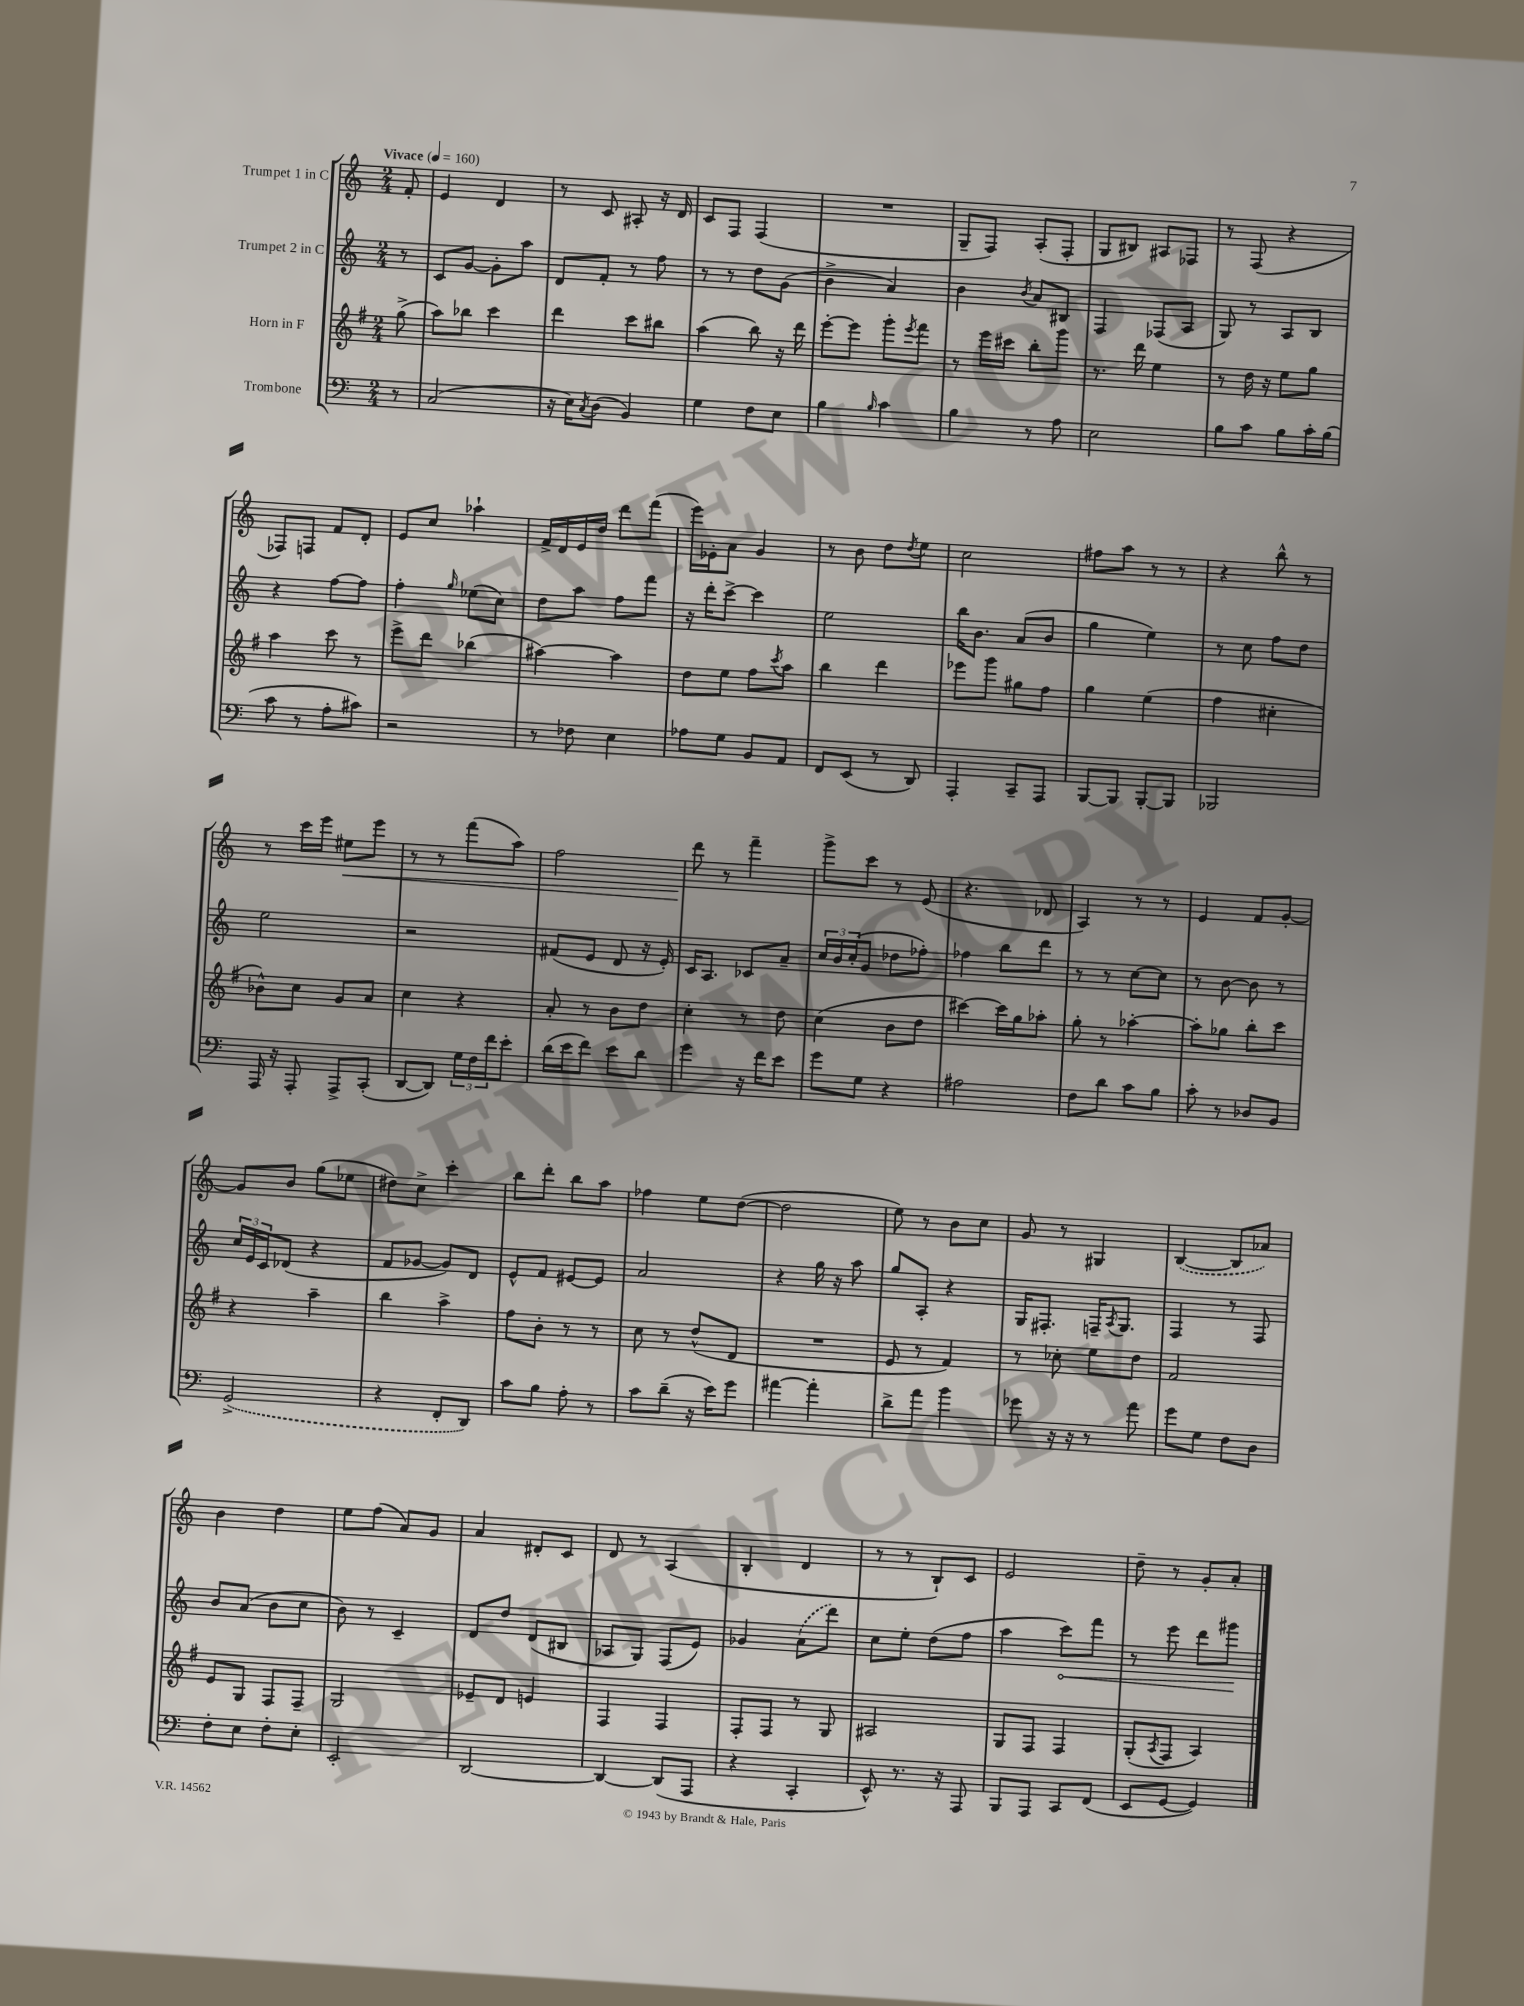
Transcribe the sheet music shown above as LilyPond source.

<<
\new StaffGroup <<
\new Staff = "s0" \with { instrumentName = "Trumpet 1 in C" } {
    \clef treble \key c \major \numericTimeSignature \time 2/4 \partial 8 \tempo "Vivace" 4 = 160
    f'8-. |
    e'4 d'4 |
    r8 c'8 ais8-. r16 d'16 |
    c'8 f8 f4( |
    R2 |
    g8-- f8) a8-.( f8-. |
    g8 bis8) ais8 fes8 |
    r8 f8( r4 |
    fes8) f8 f'8 d'8-. |
    e'8 c''8 aes''4-! |
    f'16-> d'16 e'16 d''16 d'''8 f'''8( |
    e'''16) ees'16-. a'8 g'4 |
    r8 b'8 d''8 \acciaccatura { d''8 } e''8 |
    c''2 |
    fis''8 a''8 r8 r8 |
    r4 b''8-^ r8 |
    r8 c'''16 e'''16 eis''8\< e'''8 |
    r8 r8 f'''8( a''8) |
    f''2 |
    d'''8\! r8 f'''4-- |
    g'''8-> c'''8 r8 e'8( |
    r4. des'8 |
    a4) r8 r8 |
    e'4 f'8 g'8~-. |
    g'8 b'8 g''8( ees''8 |
    dis''8) c''8-> c'''4-. |
    b''8 d'''8-. b''8 a''8 |
    fes''4 e''8 d''8~( |
    d''2 |
    e''8) r8 b'8 c''8 |
    g'8 r8 gis4 |
    \once \slurDashed b4~( b8 aes'8) |
    b'4 d''4 |
    e''8 f''8( a'8) g'8 |
    a'4 dis'8-. c'8 |
    d'8 r8 a4( |
    b4-. d'4 |
    r8 r8 b8-!) c'8 |
    e'2 |
    d''8-- r8 g'8-. a'8-. \bar "|." |
}
\new Staff = "s1" \with { instrumentName = "Trumpet 2 in C" } {
    \clef treble \key c \major \numericTimeSignature \time 2/4 \partial 8
    r8 |
    c'8 g'8~ g'8-. a''8 |
    d'8 f'8-. r8 f''8 |
    r8 r8 d''8 g'8( |
    b'4-> a'4) |
    b'4 \acciaccatura { b'8 } a'8 bis8 |
    f4 fes8( a8 |
    g8) r8 a8 b8 |
    r4 f''8~ f''8 |
    f''4-. \grace { g''16 } ees''8( c''8) |
    d''8 a''8 f''8 f'''8 |
    r16 d'''16-. c'''8~-> c'''4 |
    e''2 |
    b''16 b'8. a'8( b'8 |
    g''4 e''4) |
    r8 c''8 f''8 d''8 |
    e''2 |
    r2 |
    fis'8( e'8 d'8 r16 e'16-.) |
    c'16 a8. ces'8 a'8-- |
    \tuplet 3/2 { c''16 b'16 c''16-.( } g'8 des''8 fes''8-.) |
    fes''4 b''8 d'''8 |
    r8 r8 c''8~ c''8 |
    r8 b'8~ b'8 r8 |
    \tuplet 3/2 { c''16 e'16 c'16 } des'8( r4 |
    f'8 ges'8~ ges'8) d'8 |
    e'8-^ f'8 eis'8~ eis'8 |
    a'2 |
    r4 g''16 r16 a''8 |
    g''8 a8-. r4 |
    g16 fis8.-. f16-- \acciaccatura { a8 } g8. |
    f4 r8 f8 |
    b'8 a'8( b'8 c''8 |
    b'8) r8 c'4-- |
    d'8 d''8 d'8( bis8 |
    aes8 g8) f8( e'8) |
    ges'4 \once \slurDashed a'8( d'''8) |
    c''8 e''8-. d''8( f''8 |
    a''4 \once \override Hairpin.circled-tip = ##t c'''8\<) f'''8 |
    r8 e'''8 d'''8 gis'''8\! \bar "|." |
}
\new Staff = "s2" \with { instrumentName = "Horn in F" } {
    \clef treble \key g \major \numericTimeSignature \time 2/4 \partial 8
    g''8->( |
    a''8) bes''8 c'''4 |
    d'''4 c'''8 bis''8 |
    a''4( b''8) r16 d'''16 |
    e'''8~-. e'''8 g'''8-. \acciaccatura { e'''8 } fis'''8 |
    r8 e'''16 cis'''16 b''8-. g'''8 |
    r8. d'''16 e''4 |
    r8 d''16 r16 e''8 g''8 |
    a''4 c'''8 r8 |
    e'''8-> d'''8 bes''4( |
    ais''4~) ais''4 |
    d''8 e''8 fis''8 \acciaccatura { c'''8 } a''8 |
    b''4 d'''4 |
    ees'''8 g'''8 gis''8 fis''8 |
    g''4 e''4( |
    fis''4 cis''4-. |
    bes'8-^) c''8 g'8 a'8 |
    c''4 r4 |
    a'8-. r8 b'8 d''8 |
    c''4-. r8 d''8 |
    c''4( b'8 d''8 |
    cis'''4~) cis'''16 g''16 aes''8-. |
    g''8-. r8 aes''4~-. |
    aes''8-. ges''8 b''8-. c'''8 |
    r4 a''4-- |
    b''4 a''4-> |
    fis''8 b'8-. r8 r8 |
    c''8 r8 d''8-^( d'8 |
    R2 |
    e'8 r8 fis'4) |
    r8 ces''8-. e''8 d''8 |
    fis'2 |
    e'8 g8 fis8 fis8-- |
    g2 |
    ees'8-- d'8 e'4 |
    fis4 fis4 |
    fis8-. fis8 r8 g8 |
    ais2 |
    g8 fis8 fis4 |
    g8-.( \acciaccatura { a8 } fis8 a4) \bar "|." |
}
\new Staff = "s3" \with { instrumentName = "Trombone" } {
    \clef bass \key c \major \numericTimeSignature \time 2/4 \partial 8
    r8 |
    c2( |
    r16 e16) \acciaccatura { c8 } d8( b,4) |
    g4 f8 e8 |
    b4 \grace { b16 } c'4 |
    b4 r8 a8 |
    e2 |
    b8 c'8 b8 c'16-. b16( |
    c'8 r8 a8-. cis'8) |
    r2 |
    r8 fes8 e4 |
    aes8 g8 b,8 a,8 |
    f,8 e,8( r8 d,8) |
    a,,4-. c,8-- a,,8 |
    b,,8~ b,,8 b,,8~-. b,,8 |
    bes,,2 |
    a,,16 r16 a,,8-. a,,8-> c,8-.( |
    d,8~ d,8) \tuplet 3/2 { g16 f16 f'16 } e'8-. |
    d'16( e'16 f'8) e'8 d'8 |
    g'4 r16 f'16 e'8 |
    g'8 g8 r4 |
    ais2 |
    f8 d'8 c'8 b8 |
    c'8-. r8 des8 b,8 |
    \once \slurDashed g,2->( |
    r4 f,8-. d,8) |
    c'8 b8 a8-. r8 |
    c'8 d'8--( r16 e'16) g'8 |
    ais'4~ ais'4-. |
    d'8-> a'8 b'4 |
    ges'8 r16 r16 r8 a'8 |
    g'8 g8 f8 d8 |
    f8-. e8 f8-. e8-. |
    e,2-. |
    d,2~ |
    d,4~ d,8( a,,8 |
    r4 c,4-. |
    e,8-^) r8. r16 a,,8 |
    b,,8 a,,8 c,8 f,8( |
    e,8 g,8~ g,4) \bar "|." |
}
>>
>>
\layout { \context { \Score \remove "Bar_number_engraver" } }
